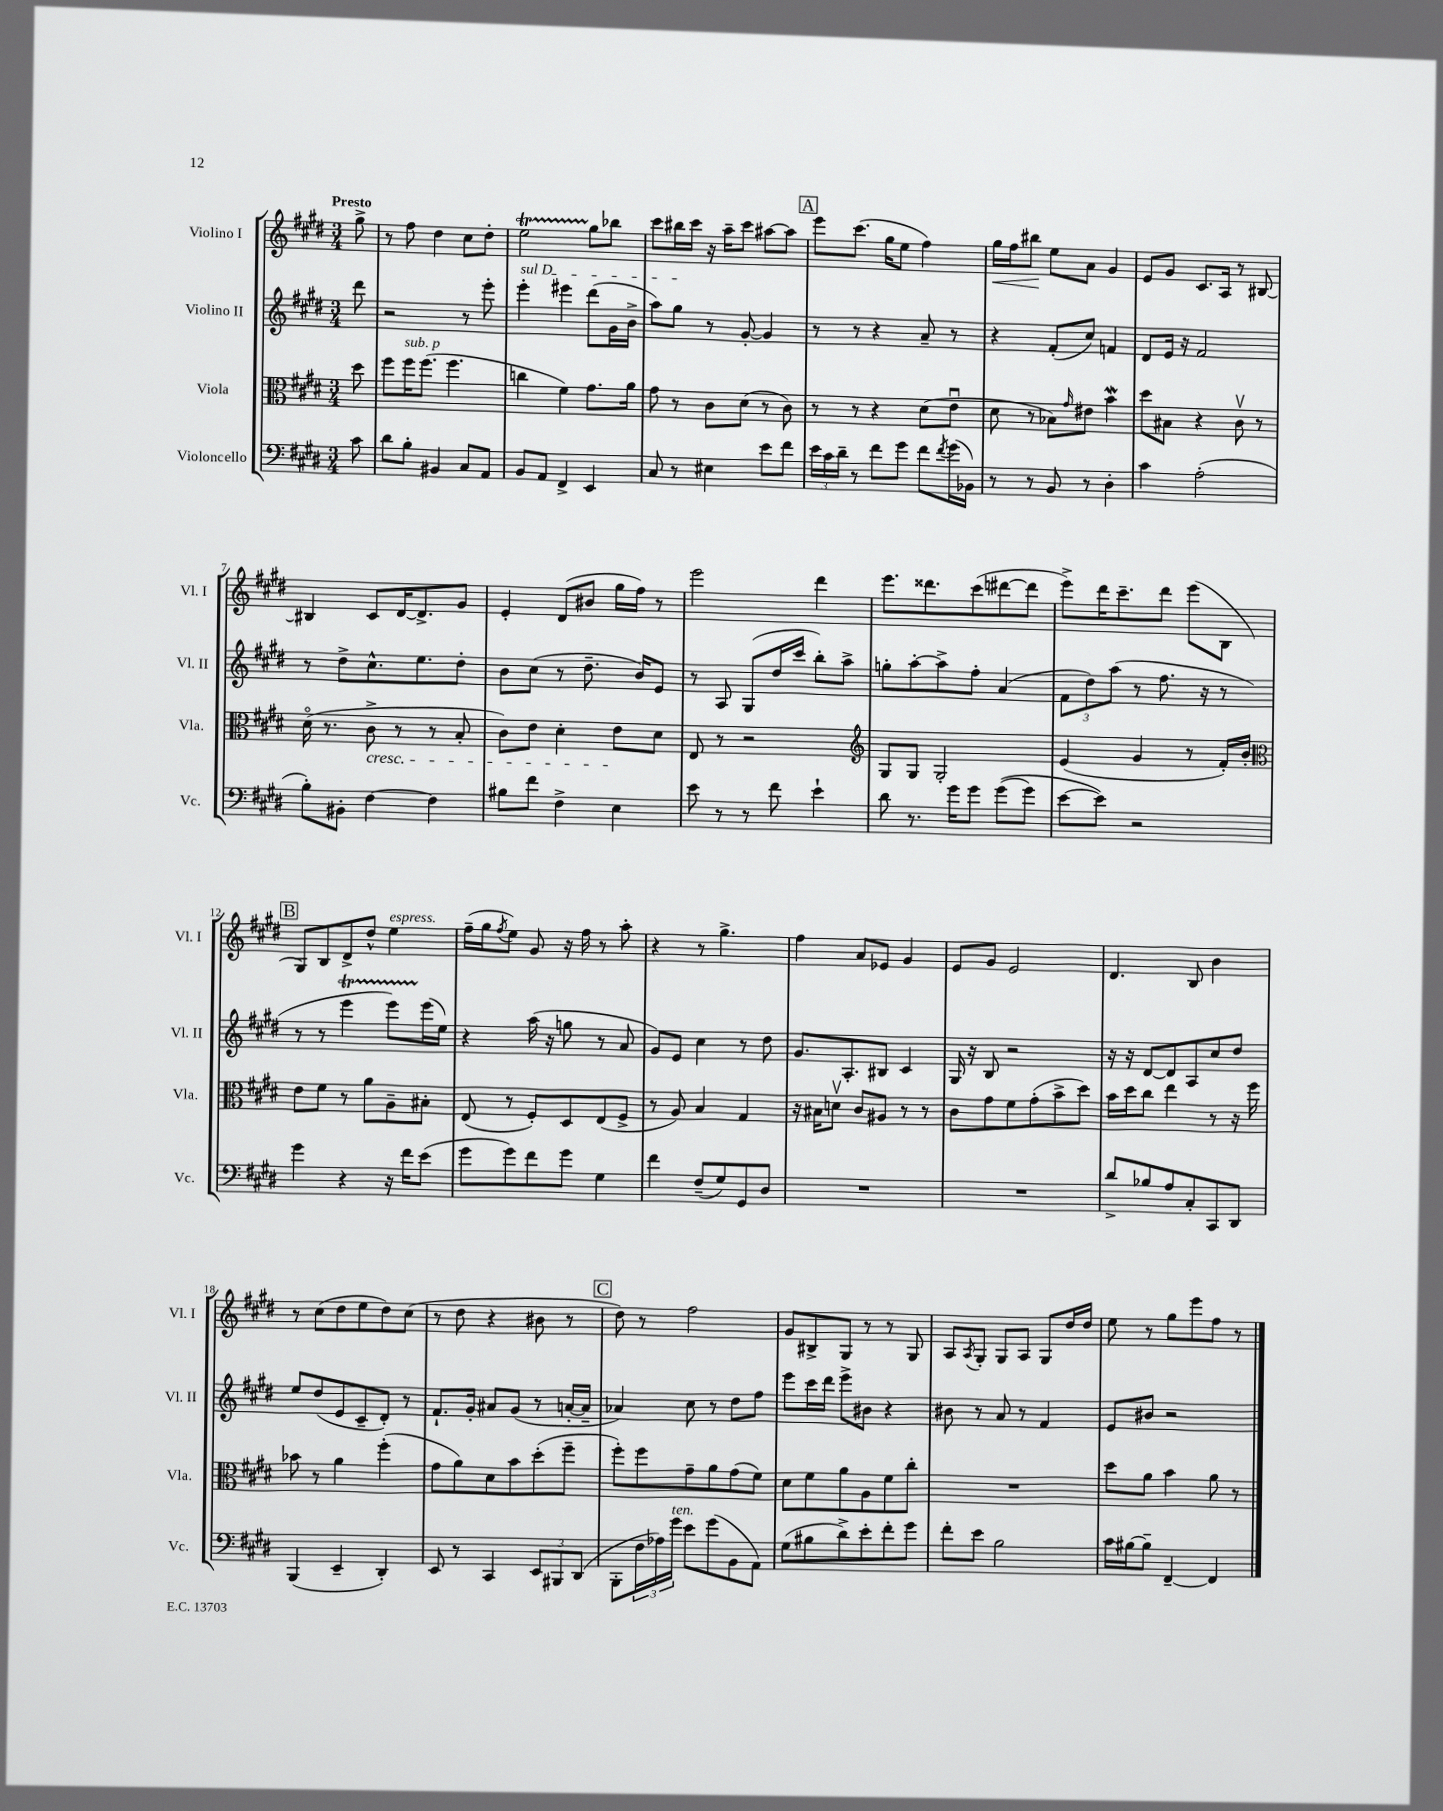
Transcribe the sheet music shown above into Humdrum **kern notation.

**kern	**kern	**kern	**kern
*staff4	*staff3	*staff2	*staff1
*clefF4	*clefC3	*clefG2	*clefG2
*k[f#c#g#d#]	*k[f#c#g#d#]	*k[f#c#g#d#]	*k[f#c#g#d#]
*M3/4	*M3/4	*M3/4	*M3/4
8c#	8dd#	8ddd#	8gg#^
=	=	=	=
8d#	8ff#	2r	8r
8B'	16ff#	.	8ff#
.	(8.ff#	.	.
4BB#	.	.	4dd#
.	4.ff#	.	.
8C#	.	8r	8cc#
8AA	.	8eee'	8dd#'
=	=	=	=
8BB	4cc	4eee'	2ee
8AA	.	.	.
4FF#^	4f#)	4eee#	.
4EE	8.g#	(8ddd#	8gg#
.	.	16g#	8bb-
.	16a	16b^	.
=	=	=	=
8C#	8g#	8aa)	8ccc#
8r	8r	8gg#	16bb#
.	.	.	16ccc#
4E#	8c#	8r	16r
.	.	.	16aa~
.	(8d#	[8g#'	8ccc#
8e	8r	4g#]	[8aa#
8f#	8c#)	.	8aa#]
=	=	=	=
24e	8r	8r	8eee
24c#	.	.	.
24d#~	.	.	.
8r	8r	8r	(8.ccc#
8f#	4r	4r	.
.	.	.	16gg#
8g#	.	.	8ee
8f#	(8d#	8a~	4ff#)
8qf#	.	.	.
(16g#	8eu	8r	.
16BB-)	.	.	.
=	=	=	=
8r	8d#	4r	16gg#
.	.	.	16ff#
8r	8r	.	8bb#
8BB	8B-)	(8f#'	8ee
.	16qqg#	.	.
8r	8e#	8cc#)	8a
4D#'	4b	4f	4g#
=	=	=	=
4c#	8dd#	8d#	8e
.	8B#	16e	8g#
.	.	16r	.
(2A'	4r	2f#	8.c#
.	.	.	16A
.	8c#v	.	8r
.	8r	.	[8B#
=	=	=	=
8B')	(16d#o	8r	4B#]
.	8.r	.	.
8BB#'	.	8dd#^	.
[4F#	8c#^	8.cc#^^	8c#
.	8r	.	[16d#
.	.	8.ee	8.d#^]
4F#]	8r	.	.
.	8B'	8dd#'	8g#
=	=	=	=
8B#	8c#)	8b	4e'
8f#	8e	(8cc#	.
4F#^	4d#'	8r	(8d#
.	.	8.dd#~	8b#
4E	8e	.	16gg#
.	.	16b)	16ff#)
.	8d#	8e	8r
=	=	=	=
8e	8E	8r	2eee
8r	8r	8A	.
8r	2r	(8G#	.
8f#	.	16dd#	.
.	.	16ccc#	.
4e`	.	8bb')	4ddd#
.	.	8aa^	.
=	=	=	=
*	*clefG2	*	*
8d#	8G#	8gg'	8.eee
8.r	8G#	[8aa'	.
.	.	.	8.ddd##
.	2G#'	8aa^]	.
16g#	.	.	.
8g#	.	8ff#'	(8ccc#
&((8g#	.	(4a	[8ddd#
8g#)	.	.	8ddd#]
=	=	=	=
[8e	(4e	12f#	8eee^)
.	.	12dd#)	.
8e]&)	.	.	16ddd#
.	.	(12aa	.
.	.	.	8.ccc#~
2r	4g#	8r	.
.	.	8.ff#	8ddd#
.	8r	.	(8eee
.	.	16r	.
.	16f#')	8r	8B
.	16b'	.	.
=	=	=	=
*	*clefC3	*	*
4g#	8e	8r	8G#)
.	8f#	8r	8B
4r	8r	4eee	8d#^
.	8a	.	8dd#^^
16r	8A~	8eee)	4ee
16f#	.	.	.
(8e	8B#'	(16eee	.
.	.	16ee)	.
=	=	=	=
8g#	(8E	4r	(16ff#~
.	.	.	16gg#
.	.	.	8qff#
8g#)	8r	.	8ee)
8f#	8F#')	(16aa	8g#
.	.	16r	.
8g#	8D#	8gg	16r
.	.	.	16ff#
4G#	(8E	8r	8r
.	8F#^	8a	8aa'
=	=	=	=
4f#	8r	8g#)	4r
.	8A)	8e	.
(8F#~	4B	4cc#	8r
8G#)	.	.	4.gg#^
8GG#	4G#	8r	.
8D#	.	8dd#	.
=	=	=	=
2.r	16r	8.g#	4ff#
.	16B#	.	.
.	8dv	.	.
.	.	8.A'	.
.	8c#	.	8a
.	8A#	8B#	8e-
.	8r	4c#	4g#
.	8r	.	.
=	=	=	=
2.r	8c#	16G#	8e
.	.	16r	.
.	8g#	8B	8g#
.	8f#	2r	2e
.	(8g#'	.	.
.	8b^	.	.
.	8dd#)	.	.
=	=	=	=
8d#^	16b	16r	4.d#
.	16dd#	16r	.
8B-	8cc#	[8d#	.
8A	4ee	8d#]	.
8C#'	.	8A	8B
8CC#	8r	8cc#	4b
8DD#	16r	8dd#	.
.	16ff#	.	.
=	=	=	=
(4BBB	8b-	8ee	8r
.	8r	(8dd#	(8cc#
4EE~	4a	8e	8dd#
.	.	8c#~	8ee
4DD#')	(4ff#'	8d#')	8dd#)
.	.	8r	(8cc#
=	=	=	=
8EE	8g#	8.f#`	8r
8r	8a)	.	8dd#
.	.	16g#'	.
4CC#	8d#	8a#	4r
.	8b	(8g#	.
12EE	(8dd#'	8r	8b#
12BBB#	.	.	.
.	8ff#~	[16a'	8r
(12DD#	.	.	.
.	.	16a~]	.
=	=	=	=
8BBB'	8ff#')	4a-)	8dd#)
24F#	8ff#	.	8r
24A-)	.	.	.
24g#	.	.	.
8e	8g#~	8cc#	2ff#
(8g#	8a	8r	.
8BB	(8g#	8dd#	.
8AA)	8f#)	8ff#	.
=	=	=	=
(8G#	8d#	8eee	8g#
8B#	8f#	16ccc#	8B#^
.	.	16ddd#	.
8d#^)	8a	8eee^	8G#
8e'	8A	8b#	8r
8f#'	8f#	4r	8r
8g#	8cc#'	.	8G#
=	=	=	=
8f#'	2.r	8b#	8A
.	.	.	8qA
8e	.	8r	8G#'
2B	.	8a	8G#
.	.	8r	8A
.	.	4f#	8G#
.	.	.	16dd#
.	.	.	16dd#
=	=	=	=
16c#	8dd#	8e	8ee
[16B#	.	.	.
8B#~]	8a	8b#	8r
[4FF#~	4b	2r	8gg#
.	.	.	8eee
4FF#]	8a	.	8ff#
.	8r	.	8r
==	==	==	==
*-	*-	*-	*-
